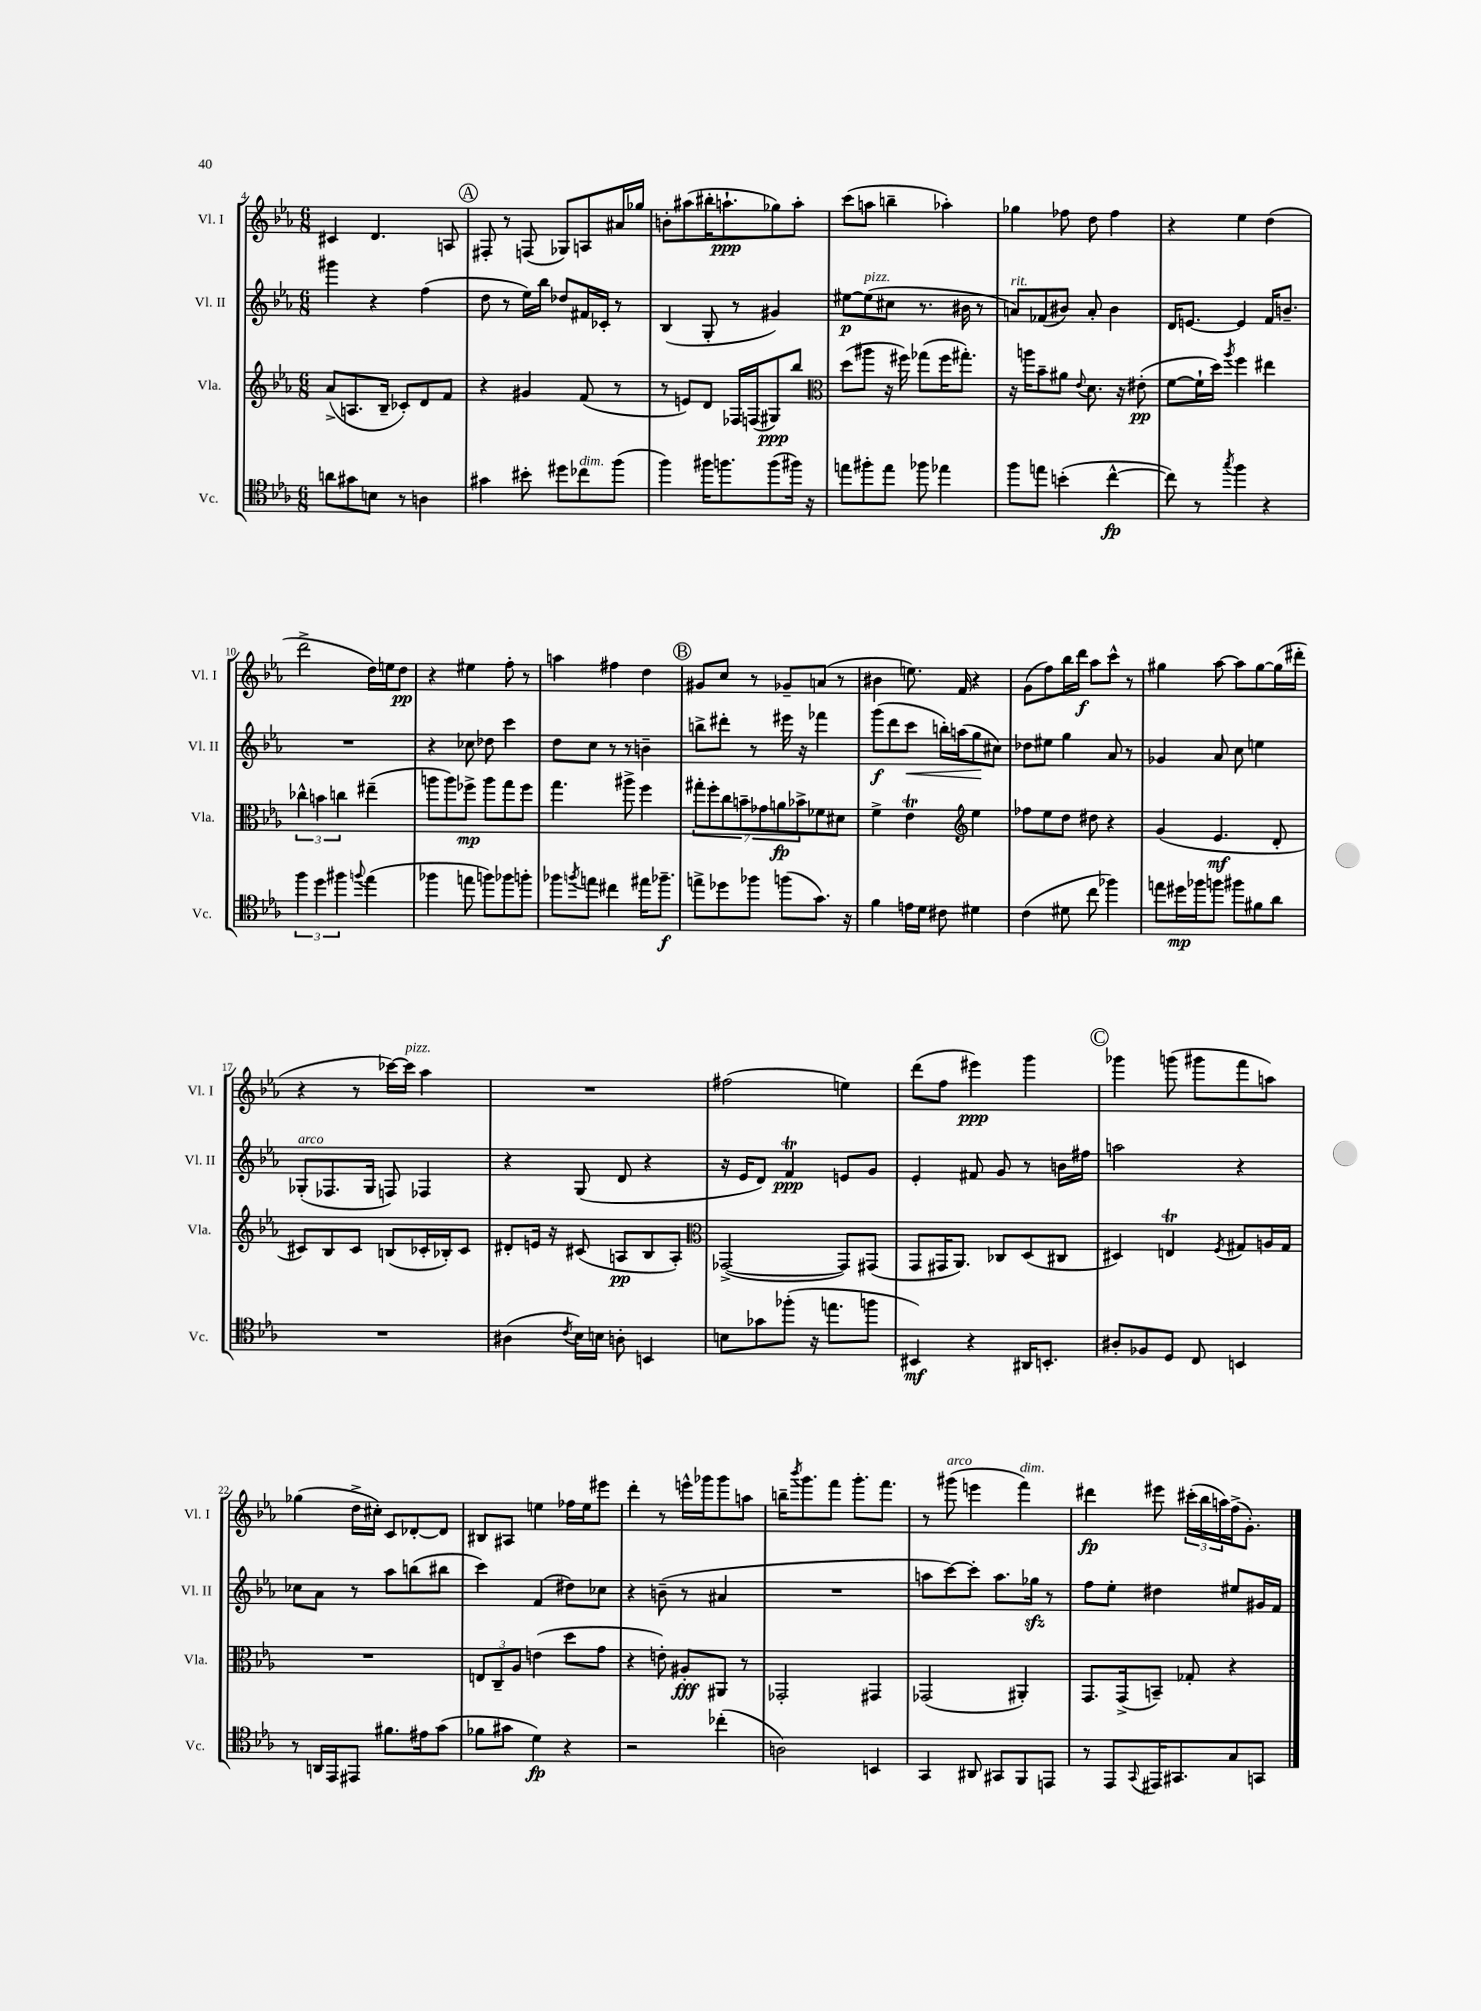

**kern	**dynam	**kern	**dynam	**kern	**dynam	**kern	**dynam
*part4	*part4	*part3	*part3	*part2	*part2	*part1	*part1
*staff4	*staff4	*staff3	*staff3	*staff2	*staff2	*staff1	*staff1
*I"Vc.	*	*I"Vla.	*	*I"Vl. II	*	*I"Vl. I	*
*I'Vc.	*	*I'Vla.	*	*I'Vl. II	*	*I'Vl. I	*
*clefC4	*	*clefG2	*	*clefG2	*	*clefG2	*
*k[b-e-a-]	*	*k[b-e-a-]	*	*k[b-e-a-]	*	*k[b-e-a-]	*
*M6/8	*	*M6/8	*	*M6/8	*	*M6/8	*
=4	=4	=4	=4	=4	=4	=4	=4
8an\L	.	(8a-^/L	.	4ggg#X\	.	4c#X/	.
8g#X\	.	8.An/	.	.	.	.	.
8Bn\J	.	.	.	4r	.	4.d/	.
.	.	16B-~/Jk	.	.	.	.	.
8r	.	8c-X'/L)	.	.	.	.	.
4An\	.	8d/	.	(4ff\	.	.	.
.	.	8f/J	.	.	.	8An/	.
!!LO:REH:place=s1:t=A
=5	=5	=5	=5	=5	=5	=5	=5
4g#X\	.	4r	.	8dd\	.	8F#X'/	.
.	.	.	.	8r	.	8r	.
8b#X'\	.	4g#X/	.	16ee-\LL)	.	(8Fn/	.
.	.	.	.	16bb-\JJ	.	.	.
8dd#X\L	.	.	.	8dd-X/L	.	8G-X/L)	.
!LO:TX:a:i:t=dim.	!	!	!	!	!	!	!
8cc-X\	.	(8f/	.	16f#X/L	.	8An/	.
.	.	.	.	16c-X'/JJ	.	.	.
(8ff\J	.	8r	.	8r	.	16a#X/L	.
.	.	.	.	.	.	16gg-X/JJ	.
=6	=6	=6	=6	=6	=6	=6	=6
4ff\)	.	8r	.	(4B-/	.	8bn'\L	.
.	.	8en/L)	.	.	.	(8aa#X\	.
16ff#X\KL	.	8d/J	.	8G'/	.	16bb#X'\K	.
8.ffn\	.	.	.	.	.	8.aan`\	ppp
.	.	16F-X/LL	.	8r	.	.	.
.	.	(16Fn/J	.	.	.	.	.
(8ff\	.	8G#X/)	ppp	4g#X/)	.	8gg-X\)	.
16ff#X\Jk)	.	8bb-/J	.	.	.	8aa'\J	.
16r	.	.	.	.	.	.	.
=7	=7	=7	=7	=7	=7	=7	=7
*	*	*clefC3	*	*	*	*	*
8een\L	.	(8dd\L	.	[8ee#X\L	p	(8ccc\L	.
!	!	!	!	!LO:TX:a:i:t=pizz.	!	!	!
8ff#X'\	.	8aa#X\J	.	(8ee#\]	.	8aan\J	.
8ee\J	.	16r	.	8cc#X\J	.	4bbn~\	.
.	.	16ff#X\)	.	.	.	.	.
8ff-X\	.	(8gg-X\L	.	8.r	.	.	.
4ee-X\	.	16ff#\K	.	.	.	4aa-X'\)	.
.	.	8.gg#X'\J)	.	16b#X\	.	.	.
.	.	.	.	8r	.	.	.
=8	=8	=8	=8	=8	=8	=8	=8
!	!	!	!	!LO:TX:a:i:t=rit.	!	!	!
8ff\L	.	16r	.	8an/L)	.	4gg-X\	.
.	.	16aan\KL	.	.	.	.	.
8een\J	.	8b-~\	.	(8f-X/	.	.	.
(4bn'\	.	8a#X\J	.	8b#X/J)	.	8ff-X\	.
.	.	8qqe-/	.	.	.	.	.
.	.	8.d\	.	8a'/	.	8dd\	.
[4cc^^\	fp	.	.	4b#\	.	4ff-\	.
.	.	16r	.	.	.	.	.
.	.	(8e#X'\	pp	.	.	.	.
=9	=9	=9	=9	=9	=9	=9	=9
8cc\])	.	[8f\L	.	16d/KL	.	4r	.
.	.	.	.	[8.en/J	.	.	.
8r	.	16f`\L]	.	.	.	.	.
.	.	16dd\JJ)	.	.	.	.	.
8qgg/	.	8qaa-/	.	.	.	.	.
4ff\	.	4ff\	.	4e/]	.	4ee-\	.
4r	.	4ee#X\	.	16f/KL	.	(4dd\	.
.	.	.	.	8.bn~/J	.	.	.
!!LO:LB:g=z
=10	=10	=10	=10	=10	=10	=10	=10
6ff\	.	6cc-X^^\	.	2.r	.	2ddd^\	.
6dd\	.	6bn\	.	.	.	.	.
6ff#X\	.	6ccn\	.	.	.	.	.
8qqffn/	.	.	.	.	.	.	.
(4ee-\	.	(4ee#X~\	.	.	.	16dd\LL)	.
.	.	.	.	.	.	16een\J	.
.	.	.	.	.	.	8dd\J	pp
=11	=11	=11	=11	=11	=11	=11	=11
4ff-X\	.	8aan\L	.	4r	.	4r	.
.	.	8aa\)	.	.	.	.	.
8een\	.	8ff-X^\J	mp	8cc-X\	.	4ee#X\	.
8ffn\L)	.	8aa\L	.	8dd-X\	.	.	.
8ff-X\	.	8gg\	.	4ccc\	.	8ff'\	.
8ffn'\J	.	8ff-\J	.	.	.	8r	.
=12	=12	=12	=12	=12	=12	=12	=12
8ff-X\L	.	4.gg\	.	8dd\L	.	4aan\	.
8qffn/	.	.	.	.	.	.	.
8een\J	.	.	.	8cc\J	.	.	.
4cc#X\	.	.	.	8r	.	4ff#X\	.
.	.	8aa#X^\	.	8r	.	.	.
16ee#X\KL	.	4ff\	.	4bn~\	.	4dd\	.
8.ff-X~\J	f	.	.	.	.	.	.
!!LO:REH:place=s1:t=B
=13	=13	=13	=13	=13	=13	=13	=13
8een^\L	.	14gg#X'\L	.	8bbn^\L	.	8g#X/L	.
.	.	14ff'\	.	.	.	.	.
8dd-X\	.	.	.	8ddd#X'\J	.	8cc/J	.
.	.	14cc\	.	.	.	.	.
.	.	14bn~\	.	.	.	.	.
8ff-X\J	.	.	.	8r	.	8r	.
.	.	14g-X\	.	.	.	.	.
.	.	14an\	fp	.	.	.	.
(8ffn\L	.	.	.	16eee#X\	.	8g-X~/L	.
.	.	14b-X^\	.	.	.	.	.
.	.	.	.	16r	.	.	.
8.g\J)	.	8f-X\	.	4fff-X\	.	(8an/J	.
.	.	8d#X\J	.	.	.	8r	.
16r	.	.	.	.	.	.	.
=14	=14	=14	=14	=14	=14	=14	=14
4f\	.	4f^\	.	(8ggg\L	f	4b#X\	.
.	.	.	.	8ddd\	.	.	.
!	!	!	!	!	!LO:HP:b	!	!
16en\LL	.	4e-T\	.	8ccc\J	<	8.een\)	.
16d\JJ	.	.	.	.	.	.	.
8c#X\	.	.	.	16bbn'\LL)	.	.	.
.	.	.	.	(16aan\J	.	16f/	.
*	*	*clefG2	*	*	*	*	*
4d#X\	.	4ee-\	.	8gg\	.	4r	.
.	.	.	.	8cc#X\J)	[	.	.
=15	=15	=15	=15	=15	=15	=15	=15
(4c\	.	8ff-X\L	.	8dd-X\L	.	(8g\L	.
.	.	8ee-\	.	8ee#X\J	.	8ff\)	.
8d#X\	.	8dd\J	.	4gg\	.	16bb-\L	.
.	.	.	.	.	.	16ddd\JJ	f
8cc\	.	8dd#X\	.	.	.	8aa-\L	.
4ff-X\)	.	4r	.	8a-/	.	8ccc^^\J	.
.	.	.	.	8r	.	8r	.
=16	=16	=16	=16	=16	=16	=16	=16
8een\L	.	(4g/	.	4g-X/	.	4gg#X\	.
16dd#X\L	mp	.	.	.	.	.	.
16ff-X\J	.	.	.	.	.	.	.
8ffn\J	.	4.e-/	mf	8a-/	.	[8aa-\	.
8ff#X\L	.	.	.	8cc\	.	8aa-\L]	.
8f#X\	.	.	.	4een\	.	[8gg#\	.
8a-\J	.	8d'/	.	.	.	(16gg#\L]	.
.	.	.	.	.	.	16ddd#X'\JJ	.
!!LO:LB:g=z
=17	=17	=17	=17	=17	=17	=17	=17
!	!	!	!	!LO:TX:a:i:t=arco	!	!	!
2.r	.	8c#X/L)	.	(8G-X'/L	.	4r	.
.	.	8B-/	.	8.F-X/	.	.	.
.	.	8c#/J	.	.	.	8r	.
.	.	.	.	16G-/Jk	.	.	.
.	.	(8Bn/L	.	8Fn/)	.	[16ccc-X\LL)	.
!	!	!	!	!	!	!LO:TX:a:i:t=pizz.	!
.	.	.	.	.	.	16ccc-\JJ]	.
.	.	16c-X'/L	.	4F-X/	.	4aa-\	.
.	.	16B-X'/J)	.	.	.	.	.
.	.	8c-/J	.	.	.	.	.
=18	=18	=18	=18	=18	=18	=18	=18
(4A#X\	.	8d#X'/L	.	4r	.	2.r	.
.	.	16en/Jk	.	.	.	.	.
.	.	16r	.	.	.	.	.
8qc/	.	.	.	.	.	.	.
16B-\LL)	.	(8c#X/	.	(8G/	.	.	.
16Bn\JJ	.	.	.	.	.	.	.
8An'\	.	8An/L	pp	8d/	.	.	.
4BBn/	.	8B-/	.	4r	.	.	.
.	.	8A'/J)	.	.	.	.	.
=19	=19	=19	=19	=19	=19	=19	=19
*	*	*clefC3	*	*	*	*	*
8Bn\L	.	([2GG-X^/	.	16r	.	(2ff#X\	.
.	.	.	.	16e-/KL	.	.	.
8g-X\	.	.	.	8d/J)	.	.	.
(8ff-X'\J	.	.	.	4fT/	ppp	.	.
16r	.	.	.	.	.	.	.
8.een\L	.	.	.	.	.	.	.
.	.	8GG-/L])	.	8en/L	.	4een\)	.
8ffn\J	.	(8GG#X/J	.	8g/J	.	.	.
=20	=20	=20	=20	=20	=20	=20	=20
4BB#X/)	mf	8GG/L	.	4e-'/	.	(8ddd\L	.
.	.	16GG#X/K	.	.	.	8ff\J	.
.	.	8.AA-/J)	.	.	.	.	.
4r	.	.	.	8f#X/	.	4eee#X\)	ppp
.	.	8C-X/L	.	8g/	.	.	.
16AA#X/KL	.	(8D/	.	8r	.	4ggg\	.
8.BBn'/J	.	.	.	.	.	.	.
.	.	8C#X/J	.	16bn\LL	.	.	.
.	.	.	.	16ff#X\JJ	.	.	.
!!LO:REH:place=s1:t=C
=21	=21	=21	=21	=21	=21	=21	=21
8A#X'/L	.	4D#X/)	.	2aan\	.	4ggg-X\	.
8F-X/	.	.	.	.	.	.	.
8D/J	.	4Ent/	.	.	.	(8gggn\	.
8C/	.	.	.	.	.	8ggg#X\L	.
.	.	8qF/	.	.	.	.	.
4BBn/	.	8G#X/L	.	4r	.	8fff\	.
.	.	16An/L	.	.	.	8aan\J)	.
.	.	16G#/JJ	.	.	.	.	.
!!LO:LB:g=z
=22	=22	=22	=22	=22	=22	=22	=22
8r	.	2.r	.	8cc-X\L	.	(4gg-X\	.
16AAn/LL	.	.	.	8a-\J	.	.	.
16EE-/J	.	.	.	.	.	.	.
8EE#X/J	.	.	.	8r	.	16dd^\LL	.
.	.	.	.	.	.	16cc#X'\JJ)	.
8.f#X\L	.	.	.	8aa-\L	.	8c/L	.
.	.	.	.	(8bbn\	.	[8d-X'/	.
16e#X\k	.	.	.	.	.	.	.
(8g\J	.	.	.	8bb#X\J	.	8d-/J]	.
=23	=23	=23	=23	=23	=23	=23	=23
8f-X\L	.	12En/L	.	4ccc\)	.	8B#X/L	.
.	.	12C~/	.	.	.	.	.
8g#X\J	.	.	.	.	.	8A#X/J	.
.	.	12A-/J	.	.	.	.	.
4d\)	fp	(4en\	.	(4f/	.	4een\	.
4r	.	8dd\L	.	8dd#X\L)	.	16ff-X\LL	.
.	.	.	.	.	.	16ee\J	.
.	.	8g\J	.	8cc-X\J	.	8eee#X\J	.
=24	=24	=24	=24	=24	=24	=24	=24
2r	.	4r	.	4r	.	4ddd'\	.
.	.	8en'\)	.	(8bn~\	.	8r	.
.	.	8A#X'/L	fff	8r	.	16eeen^^\LL	.
.	.	.	.	.	.	16ggg-X\J	.
(4cc-X'\	.	8AA#X/J	.	4a#X/	.	8ggg-\	.
.	.	8r	.	.	.	8aan\J	.
=25	=25	=25	=25	=25	=25	=25	=25
2An\)	.	2GG-X'/	.	2.r	.	16bbn~\KL	.
.	.	.	.	.	.	8qbbb-/	.
.	.	.	.	.	.	8.ggg\	.
.	.	.	.	.	.	8fff\J	.
.	.	.	.	.	.	8.ggg'\L	.
4BBn/	.	4GG#X/	.	.	.	.	.
.	.	.	.	.	.	8.fff\J	.
=26	=26	=26	=26	=26	=26	=26	=26
4GG/	.	(2GG-X/	.	8aan\L	.	8r	.
!	!	!	!	!	!	!LO:TX:a:i:t=arco	!
.	.	.	.	[8ccc\)	.	(8ggg#X\	.
8AA#X/	.	.	.	8ccc'\J]	.	4eeen\	.
8GG#X/L	.	.	.	8.aa\L	.	.	.
!	!	!	!	!	!	!LO:TX:a:i:t=dim.	!
8FF/	.	4AA#X'/)	.	.	.	4fff\)	.
.	.	.	.	16gg-Xzz\Jk	.	.	.
8EEn/J	.	.	.	8r	.	.	.
=27	=27	=27	=27	=27	=27	=27	=27
8r	.	8.GG/L	.	8ff\L	.	4ddd#X\	fp
8EE-/L	.	.	.	8ee-'\J	.	.	.
.	.	(16GG^/k	.	.	.	.	.
8qqGG/	.	.	.	.	.	.	.
16EE#X/K	.	8BBn~/J)	.	4dd#X\	.	8eee#X\	.
8.GG#X/	.	.	.	.	.	.	.
.	.	8G-X'/	.	.	.	(24ccc#X'\LL	.
.	.	.	.	.	.	24bb-\	.
.	.	.	.	.	.	24aan\)	.
8G/	.	4r	.	8ee#X/L	.	(16ff^\J	.
.	.	.	.	.	.	8.g'\J)	.
8GGn/J	.	.	.	16g#X/L	.	.	.
.	.	.	.	16f/JJ	.	.	.
==	==	==	==	==	==	==	==
*-	*-	*-	*-	*-	*-	*-	*-
